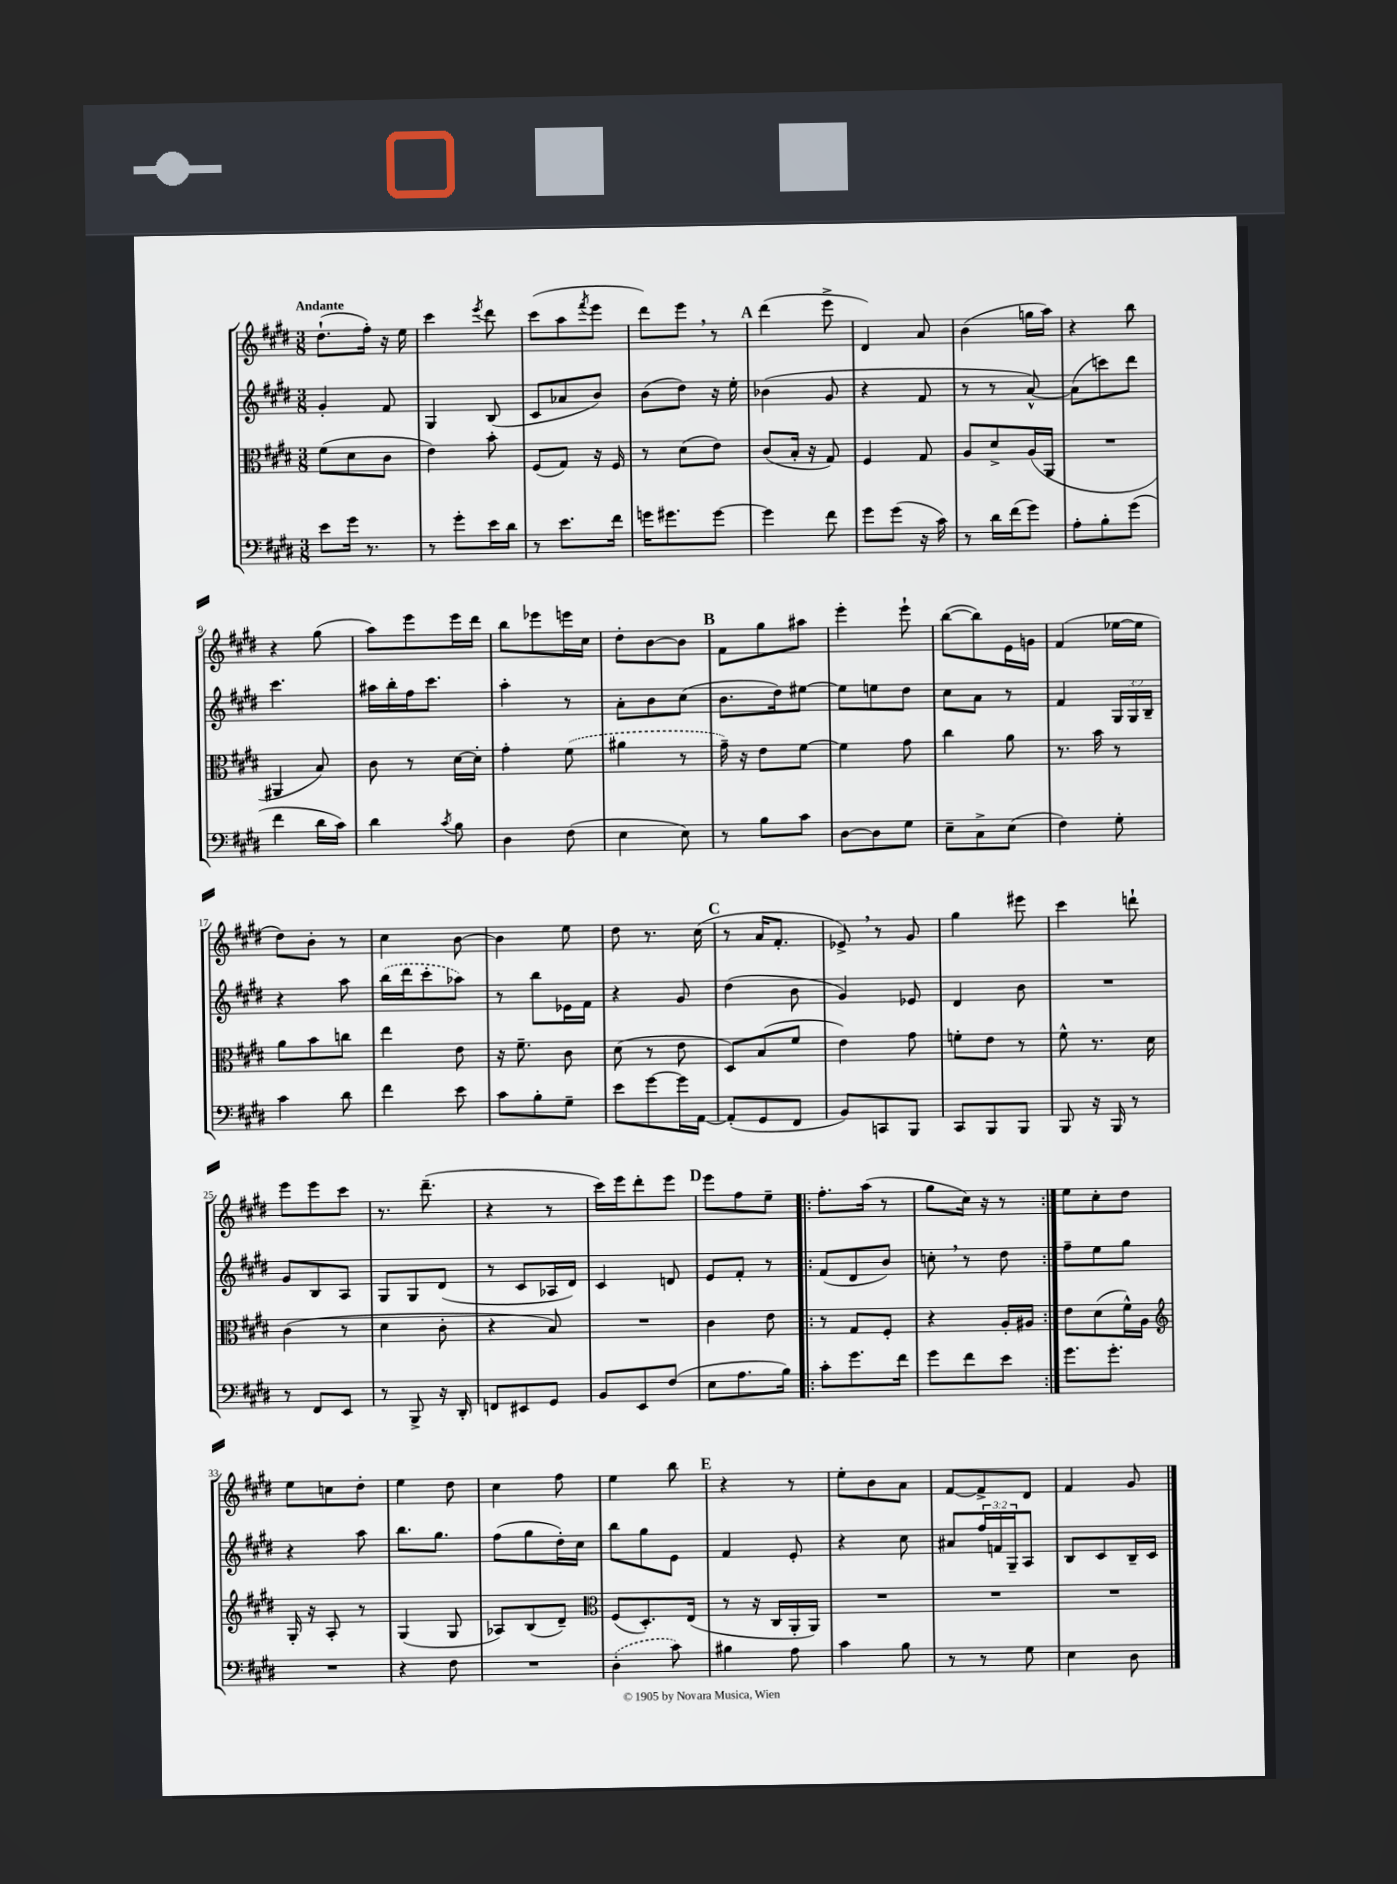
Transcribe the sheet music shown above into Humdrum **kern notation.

**kern	**kern	**kern	**kern
*part4	*part3	*part2	*part1
*staff4	*staff3	*staff2	*staff1
*clefF4	*clefC3	*clefG2	*clefG2
*k[f#c#g#d#]	*k[f#c#g#d#]	*k[f#c#g#d#]	*k[f#c#g#d#]
*M3/8	*M3/8	*M3/8	*M3/8
=1	=1	=1	=1
!	!	!	!LO:TX:a:B:t=Andante
8e\L	(8f#\L	4g#'/	(8.dd#`\L
16g#\Jk	8d#\	.	.
8.r	.	.	16ff#'\Jk)
.	8c#\J	8f#/	16r
.	.	.	16ee\
=2	=2	=2	=2
8r	4e\)	4G#/	4ccc#\
8g#'\L	.	.	.
.	.	.	8qeee/
16e\L	8b'\	(8B/	8ddd#\
16d#\JJ	.	.	.
=3	=3	=3	=3
8r	(8F#/L	8c#/L	(8ccc#\L
8.e\L	8G#/J)	8a-X/	8aa\
.	.	.	8qfff#/
.	16r	8b/J)	8eee\J
16f#\Jk	16F#/	.	.
=4	=4	=4	=4
16gn\KL	8r	(8b\L	8ddd#\L)
8.g#X\	.	.	.
.	(8d#\L	8dd#\J)	8eee,\J
[8g#\J	8e\J)	16r	8r
.	.	16ee'\	.
!!LO:REH:place=s1:t=A
=5	=5	=5	=5
4g#\]	(8c#/L	(4b-X\	(4ddd#\
.	16B'/Jk	.	.
.	16r	.	.
8f#\	8G#/)	8g#/	8eee^\
=6	=6	=6	=6
8g#\L	4F#/	4r	4d#/)
(8g#\J	.	.	.
16r	8G#/	8f#/	8a/
16c#\)	.	.	.
=7	=7	=7	=7
8r	8A/L	8r	(4b\
16d#\LL	8d#^/	8r	.
(16f#\J	.	.	.
8g#\J)	(16A/L	[8a^^/)	16ggn\LL
.	16AA/JJ	.	16aa\JJ)
=8	=8	=8	=8
8A'\L	4.r	(8a\L]	4r
8B'\	.	8cccn\)	.
(8g#\J	.	8ddd#\J	8bb\
!!LO:LB:g=z
=9	=9	=9	=9
4f#\	4AA#X/	4.ccc#\	4r
16d#\LL	8B/)	.	(8gg#\
16c#\JJ)	.	.	.
=10	=10	=10	=10
4d#\	8c#\	16aa#X\LL	8aa\L)
.	.	16bb'\	.
.	8r	16ff#\J	8eee\
.	.	8.ccc#\J	.
8qc#/	.	.	.
8B\	[16d#\LL	.	16eee\L
.	16d#'\JJ]	.	16ddd#\JJ
=11	=11	=11	=11
4D#\	4g#'\	4aa'\	8bb\L
.	.	.	8eee-X\
(8F#\	(8f#\	8r	16eeen\L
.	.	.	16cc#\JJ
=12	=12	=12	=12
4E\	4a#X\	8a'\L	8dd#'\L
.	.	8b\	[8b\
8E\)	8r	(8cc#\J	8b\J]
!!LO:REH:place=s1:t=B
=13	=13	=13	=13
8r	16g#~\)	8.b\L	8f#\L
.	16r	.	.
8B\L	8e\L	.	8gg#\
.	.	16dd#\k)	.
8c#\J	[8f#\J	[8ee#X\J	8aa#X\J
=14	=14	=14	=14
[8D#\L	4f#\]	8ee#\L]	4eee'\
8D#\]	.	8een\	.
8G#\J	8g#\	8dd#\J	8eee`\
=15	=15	=15	=15
8E~\L	4cc#\	8cc#\L	([8bb\L
8C#^\	.	8a\J	8bb\])
(8E\J	8a\	8r	16e\L
.	.	.	16gn\JJ
=16	=16	=16	=16
4F#\)	8.r	4f#/	(4f#/
.	16b\	.	.
8G#'\	8r	24G#/LL	[16ee-X\LL
.	.	24G#/	.
.	.	.	16ee-\JJ]
.	.	24B~/JJ	.
!!LO:LB:g=z
=17	=17	=17	=17
4c#\	8a\L	4r	8dd#\L)
.	8b\	.	8b'\J
8d#\	8ccn\J	8aa\	8r
=18	=18	=18	=18
4f#\	4ee\	(16bb\LL	4cc#\
.	.	16ddd#\J	.
.	.	8ccc#'\	.
8e\	8e\	8aa-X\J)	[8b\
=19	=19	=19	=19
8c#\L	16r	8r	4b\]
.	8.f#~\	.	.
8B'\	.	8bb\L	.
8G#~\J	8c#\	16e-X\L	8ee\
.	.	16f#\JJ	.
=20	=20	=20	=20
8e\L	(8d#\	4r	8dd#\
[8g#\	8r	.	8.r
16g#\L]	8e\	8g#/	.
[16AA\JJ	.	.	(16cc#\
!!LO:REH:place=s1:t=C
=21	=21	=21	=21
(8AA'/L]	8D#/L)	(4dd#\	8r
8GG#/	(8B/	.	16a/KL
.	.	.	8.f#'/J
8FF#/J	8f#/J	8b\	.
=22	=22	=22	=22
8BB/L)	4e\)	4g#/)	8e-X^,/)
8CCn/	.	.	8r
8BBB/J	8g#\	8e-X/	8g#/
=23	=23	=23	=23
8CC#/L	8fn'\L	4d#/	4gg#\
8BBB/	8e\J	.	.
8BBB/J	8r	8b\	8eee#X\
=24	=24	=24	=24
8BBB/	8f#^^\	4.r	4ccc#\
16r	8.r	.	.
16BBB/	.	.	.
8r	.	.	8dddn`\
.	16d#\	.	.
!!LO:LB:g=z
=25	=25	=25	=25
8r	(4c#\	8g#/L	8eee\L
8FF#/L	.	8B/	8eee\
8EE/J	8r	8A/J	8ccc#\J
=26	=26	=26	=26
8r	4d#\	8G#/L	8.r
8BBB^/	.	8G#/	.
.	.	.	(8.ddd#~\
16r	8c#'\	(8d#/J	.
16DD#'/	.	.	.
=27	=27	=27	=27
8FFn/L	4r	8r	4r
8EE#X/	.	8c#/L	.
8GG#/J	8B/)	16A-X/L	8r
.	.	16d#/JJ)	.
=28	=28	=28	=28
8BB/L	4.r	4c#/	16ccc#\LL)
.	.	.	16eee\J
8EE/	.	.	8ddd#'\
(8F#/J	.	8dn/	8eee\J
!!LO:REH:place=s1:t=D
=29	=29	=29	=29
8E\L	4c#\	8e/L	8eee\L
8.A\	.	8f#'/J	8ff#\
.	8e\	8r	8ee~\J
16B\Jk)	.	.	.
=30!|:	=30!|:	=30!|:	=30!|:
8c#'\L	8r	(8f#/L	8.ff#'\L
8.g#\	8G#/L	8d#/	.
.	.	.	(16aa\Jk
.	8F#'/J	8b/J)	8r
16f#\Jk	.	.	.
=31	=31	=31	=31
8g#\L	4r	8ccn',\	8gg#\L
8f#\	.	8r	16cc#\Jk)
.	.	.	16r
8e\J	16A'/LL	8dd#\	8r
.	16A#X/JJ	.	.
=32:|!	=32:|!	=32:|!	=32:|!
8.g#\L	8e\L	8ff#~\L	8ee\L
.	(8d#\	8ee\	8cc#'\
8.g#'\J	.	.	.
.	16f#^^\L)	8gg#\J	8dd#\J
.	16A\JJ	.	.
!!LO:LB:g=z
=33	=33	=33	=33
*	*clefG2	*	*
4.r	16G#'/	4r	8ee\L
.	16r	.	.
.	8A'/	.	8ccn\
.	8r	8aa\	8dd#'\J
=34	=34	=34	=34
4r	(4G#/	8.bb\L	4ee\
.	.	8.gg#\J	.
8F#\	8G#/	.	8dd#\
=35	=35	=35	=35
4.r	8A-X/L)	(8ff#\L	4cc#\
.	(8B/	8gg#\	.
.	8d#~/J)	16dd#'\L)	8ff#\
.	.	16cc#\JJ	.
=36	=36	=36	=36
*	*clefC3	*	*
(4D#'\	(8F#/L	8bb\L	4ee\
.	8.D#'/)	8gg#\	.
8c#\)	.	8e\J	8bb\
.	(16E/Jk	.	.
!!LO:REH:place=s1:t=E
=37	=37	=37	=37
4B#X\	8r	4f#/	4r
.	16r	.	.
.	16C#/LL	.	.
8A\	16AA'/	8e'/	8r
.	16AA/JJ)	.	.
=38	=38	=38	=38
4c#\	4.r	4r	8ee'\L
.	.	.	8b\
8B\	.	8cc#\	8a\J
=39	=39	=39	=39
8r	4.r	8a#X/L	[8f#/L
8r	.	24ff#/L	8f#^/]
.	.	24fn/	.
.	.	24G#~/J	.
8G#\	.	8A/J	8d#/J
=40	=40	=40	=40
4E\	4.r	8B/L	4f#/
.	.	8c#/	.
8D#\	.	16B~/L	8g#/
.	.	16c#/JJ	.
==	==	==	==
*-	*-	*-	*-
